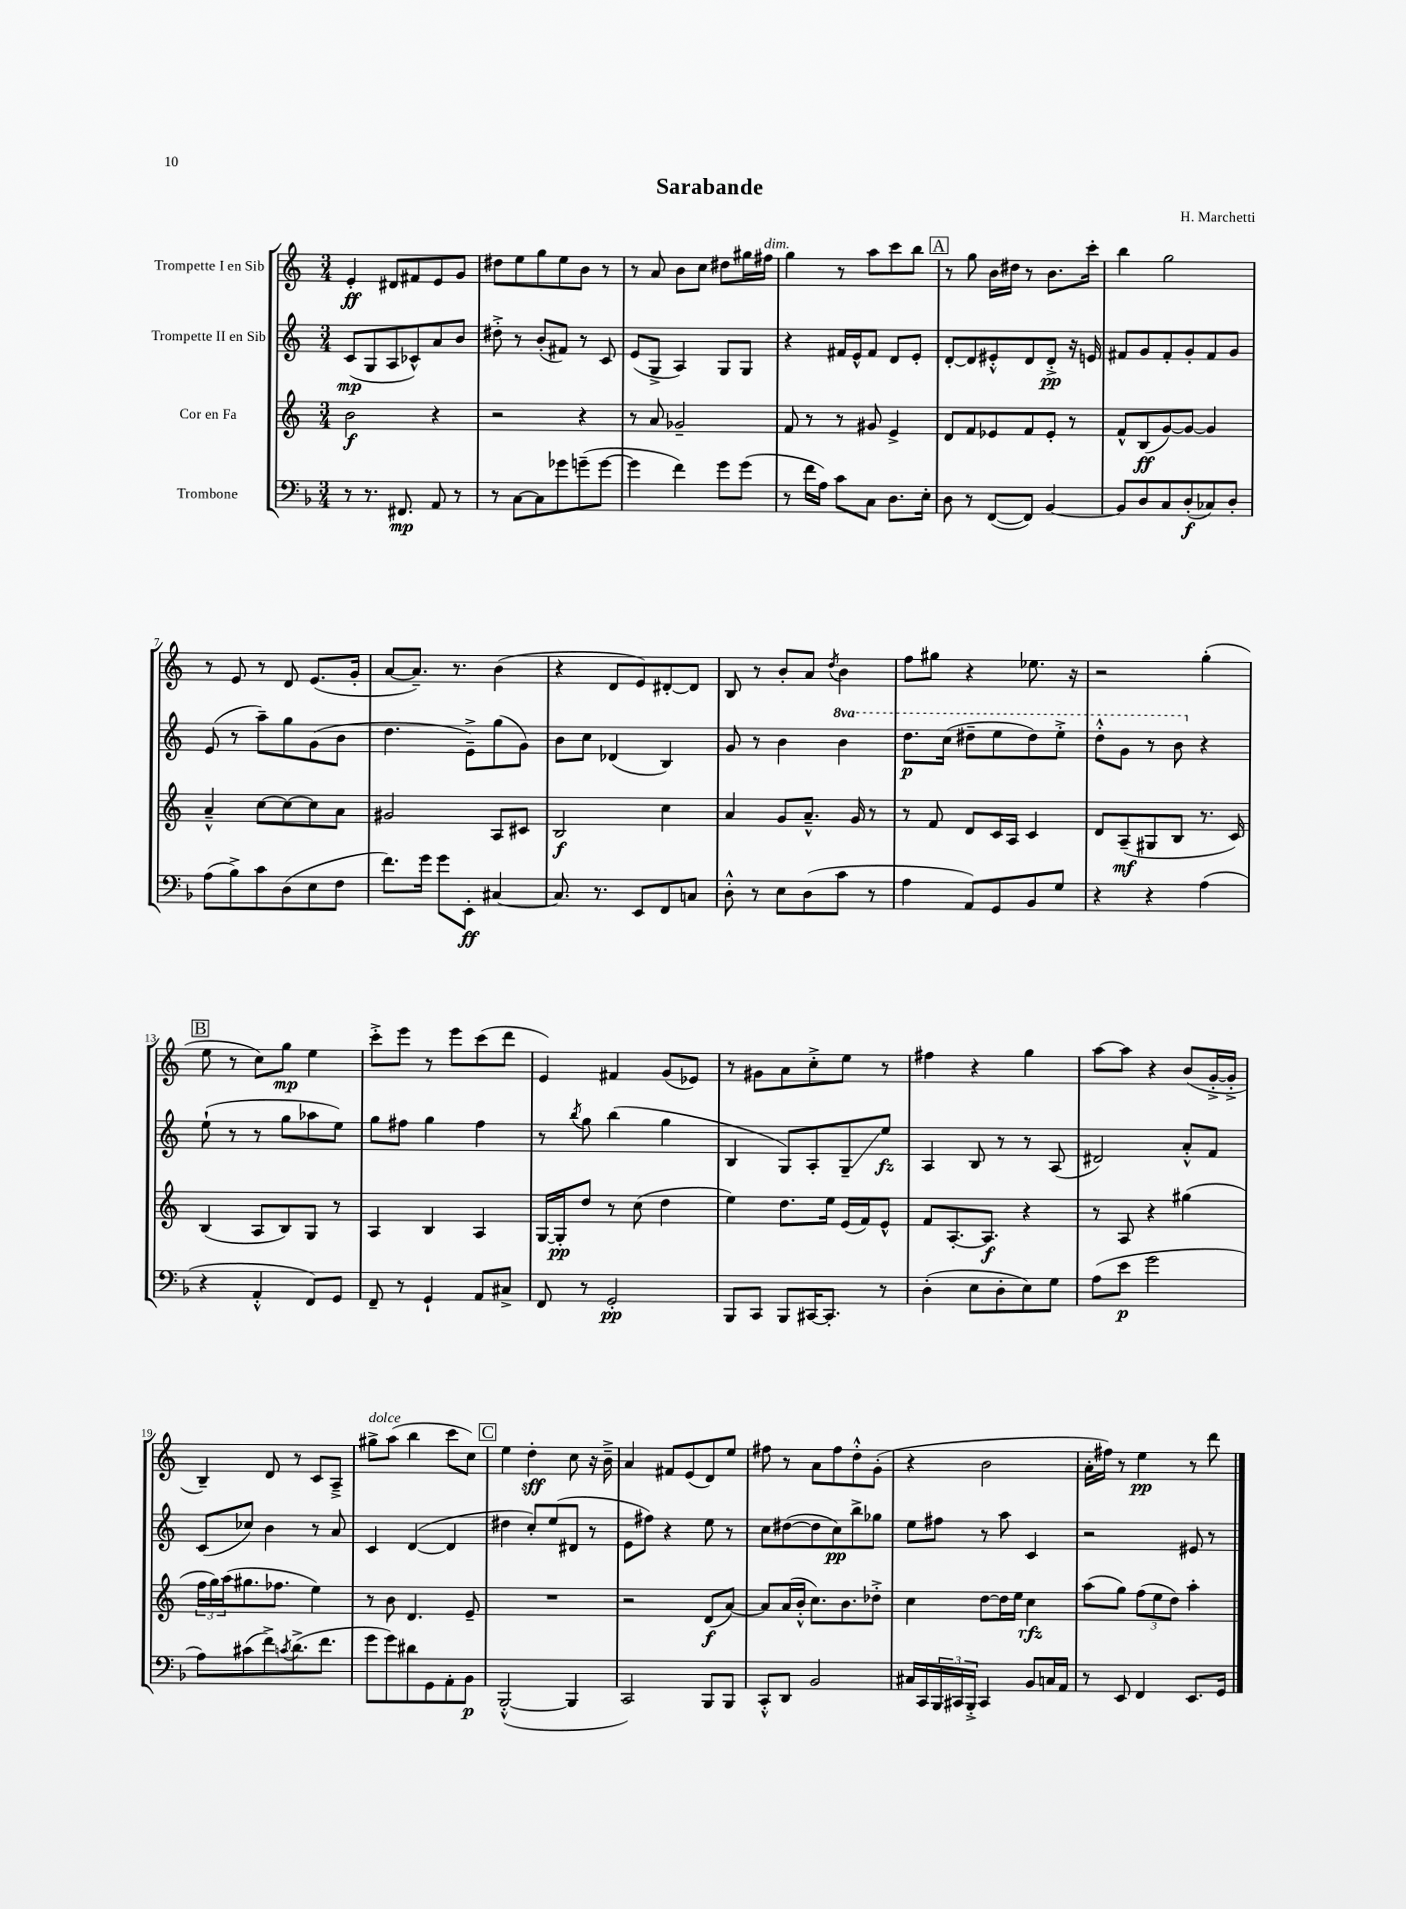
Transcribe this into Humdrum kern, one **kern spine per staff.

**kern	**kern	**kern	**kern
*staff4	*staff3	*staff2	*staff1
*clefF4	*clefG2	*clefG2	*clefG2
*k[b-]	*k[]	*k[]	*k[]
*M3/4	*M3/4	*M3/4	*M3/4
8r	2b	(8c	4e'
8.r	.	8G	.
.	.	8A	8d#
8.FF#	.	.	.
.	.	8c-^^)	8f#
8AA	4r	8a	8e
8r	.	8b	8g
=	=	=	=
8r	2r	8dd#'^	8dd#
[8C	.	8r	8ee
8C]	.	(8b'	8gg
8g-	.	8f#)	8ee
(8g~	4r	8r	8b
[8g	.	8c	8r
=	=	=	=
4g]	8r	(8e	8r
.	8a	8G^	8a
4f)	2g-~	4A)	8b
.	.	.	8cc
8g	.	8G	8dd#
(8g	.	8G	16gg#
.	.	.	16ff#
=	=	=	=
8r	8f	4r	4gg
16f	8r	.	.
16A)	.	.	.
8c	8r	16f#	8r
.	.	16e^^	.
8C	8g#	8f#	8aa
8.D	4e^	8d	8ccc
.	.	8e'	8bb
16E'	.	.	.
=	=	=	=
8D	8d	[8d'	8r
8r	8f	8d]	8gg
([8FF	8e-	8e#'^^	16b
.	.	.	16dd#
8FF])	8f	8d	8r
[4BB-	8e-'	8d'^	8.b
.	8r	16r	.
.	.	16e	16ccc'
=	=	=	=
8BB-]	8f^^	8f#	4bb
8D	(8B	8g	.
8C	[8g)	8f#'	2gg
(8D'	8g_	8g'	.
8C-)	4g]	8f#	.
8D'	.	8g	.
=	=	=	=
(8A	4a~^^	(8e	8r
8B-^)	.	8r	8e
8c	[8cc	8aa~)	8r
(8D	8cc_	8gg	8d
8E	8cc]	(8g	(8.e
8F	8a	8b	.
.	.	.	16g'
=	=	=	=
8.f)	2g#	4.dd	[8a
.	.	.	8.a~])
16g	.	.	.
8g	.	.	.
.	.	.	8.r
8EE'	.	8e~^)	.
[4C#	8A	(8gg	(4b
.	8c#	8g)	.
=	=	=	=
8.C#]	2B	8b	4r
.	.	8cc	.
8.r	.	.	.
.	.	(4d-	8d
8EE	.	.	8e)
8FF	4cc	4B)	[8d#'
8C	.	.	8d#]
=	=	=	=
8D'^^	4a	8g	8B
8r	.	8r	8r
8E	8g	4b	8b'
(8D	8.a~^^	.	8a
.	.	.	8qdd
8c	.	4bb	4b
.	16g	.	.
8r	8r	.	.
=	=	=	=
4A	8r	8.ddd	8ff
.	8f	.	8gg#
.	.	(16ccc	.
8AA)	8d	8ddd#~	4r
8GG	16c	8eee	.
.	16A	.	.
8BB-	4c	8ddd#)	8.ee-
8G	.	8eee'^	.
.	.	.	16r
=	=	=	=
4r	8d	8ddd'^^	2r
.	(8A~	8gg	.
4r	8G#	8r	.
.	8B	8bb	.
(4A	8.r	4r	(4gg'
.	16c)	.	.
=	=	=	=
4r	(4B	(8ee`	8ee
.	.	8r	8r
4AA'^^	8A	8r	8cc)
.	8B)	8gg	8gg
8FF)	8G	8aa-	4ee
8GG	8r	8ee)	.
=	=	=	=
8FF~	4A	8gg	8ccc'^
8r	.	8ff#	8eee
4GG`	4B	4gg	8r
.	.	.	8eee
8AA	4A	4ff#	(8ccc
8C#^	.	.	8ddd
=	=	=	=
8FF	[16G	8r	4e)
.	16G']	.	.
.	.	8qbb	.
8r	8dd	8gg	.
2GG'	8r	(4bb	4f#
.	(8cc	.	.
.	4dd	4gg	(8g
.	.	.	8e-)
=	=	=	=
8BBB-	4ee)	4B	8r
8CC	.	.	8g#
8BBB-	8.dd	8G)	8a
[16CC#	.	8A'	8cc'^
8.CC#']	16ee	.	.
.	(16e	8G~	8ee
.	16f)	.	.
8r	8e^^	8ee	8r
=	=	=	=
(4D'	8f	4A	4ff#
.	[8.A'	.	.
8E	.	8B	4r
.	8.A]	.	.
8D'	.	8r	.
8E)	4r	8r	4gg
8G	.	(8A	.
=	=	=	=
(8A	8r	2d#)	[8aa
8e	8A	.	8aa]
2g	4r	.	4r
.	(4gg#	8a'^^	(8b
.	.	8f	[16g'^
.	.	.	16g'^]
=	=	=	=
8A)	24ff	(8c	4B~)
.	24gg)	.	.
.	(24aa	.	.
(8c#	8.gg#	8cc-)	.
8f^)	.	4b	8d
.	8.ff-	.	.
8qc	.	.	.
(8.d^	.	.	8r
.	4ee)	8r	8c
8.f	.	.	.
.	.	8a	8A~^
=	=	=	=
8g	8r	4c	8gg#^
8g)	8b	.	(8aa
8d#	4.d	([4d	4bb
8GG	.	.	.
8AA'	.	4d]	8ccc
8BB-	8e~	.	8cc)
=	=	=	=
([2BBB-'^^	2.r	4dd#	4ee
.	.	8cc')	4dd'
.	.	(8ee	.
4BBB-]	.	8d#	8cc
.	.	8r	16r
.	.	.	16b~^
=	=	=	=
2CC)	2r	8e	4a
.	.	8ff#)	.
.	.	4r	8f#
.	.	.	(8e
8BBB-	(8d	8ee	8d)
8BBB-	[8a)	8r	8ee
=	=	=	=
8CC'^^	8a]	8cc	8ff#
8DD	(16a	([8dd#	8r
.	16b'^^	.	.
2BB-	8.cc)	8dd#]	8a
.	.	8cc)	8ff#
.	8.b	.	.
.	.	8bb^	8dd'^^
.	8dd-'^	8gg-	(8g'
=	=	=	=
16C#	4cc	8ee	4r
16CC	.	.	.
24BBB-	.	8ff#	.
24CC#	.	.	.
24BBB-'^	.	.	.
4CC#	[8dd	8r	2b
.	16dd]	8aa	.
.	16ee	.	.
8BB-	4cc	4c	.
16C	.	.	.
16AA	.	.	.
=	=	=	=
8r	(8aa	2r	16a'
.	.	.	16ff#)
8EE	8gg)	.	8r
4FF	(12ff	.	4ee
.	12ee	.	.
.	12dd)	.	.
8.EE	4aa'	8e#	8r
.	.	8r	8ddd
16GG	.	.	.
==	==	==	==
*-	*-	*-	*-
